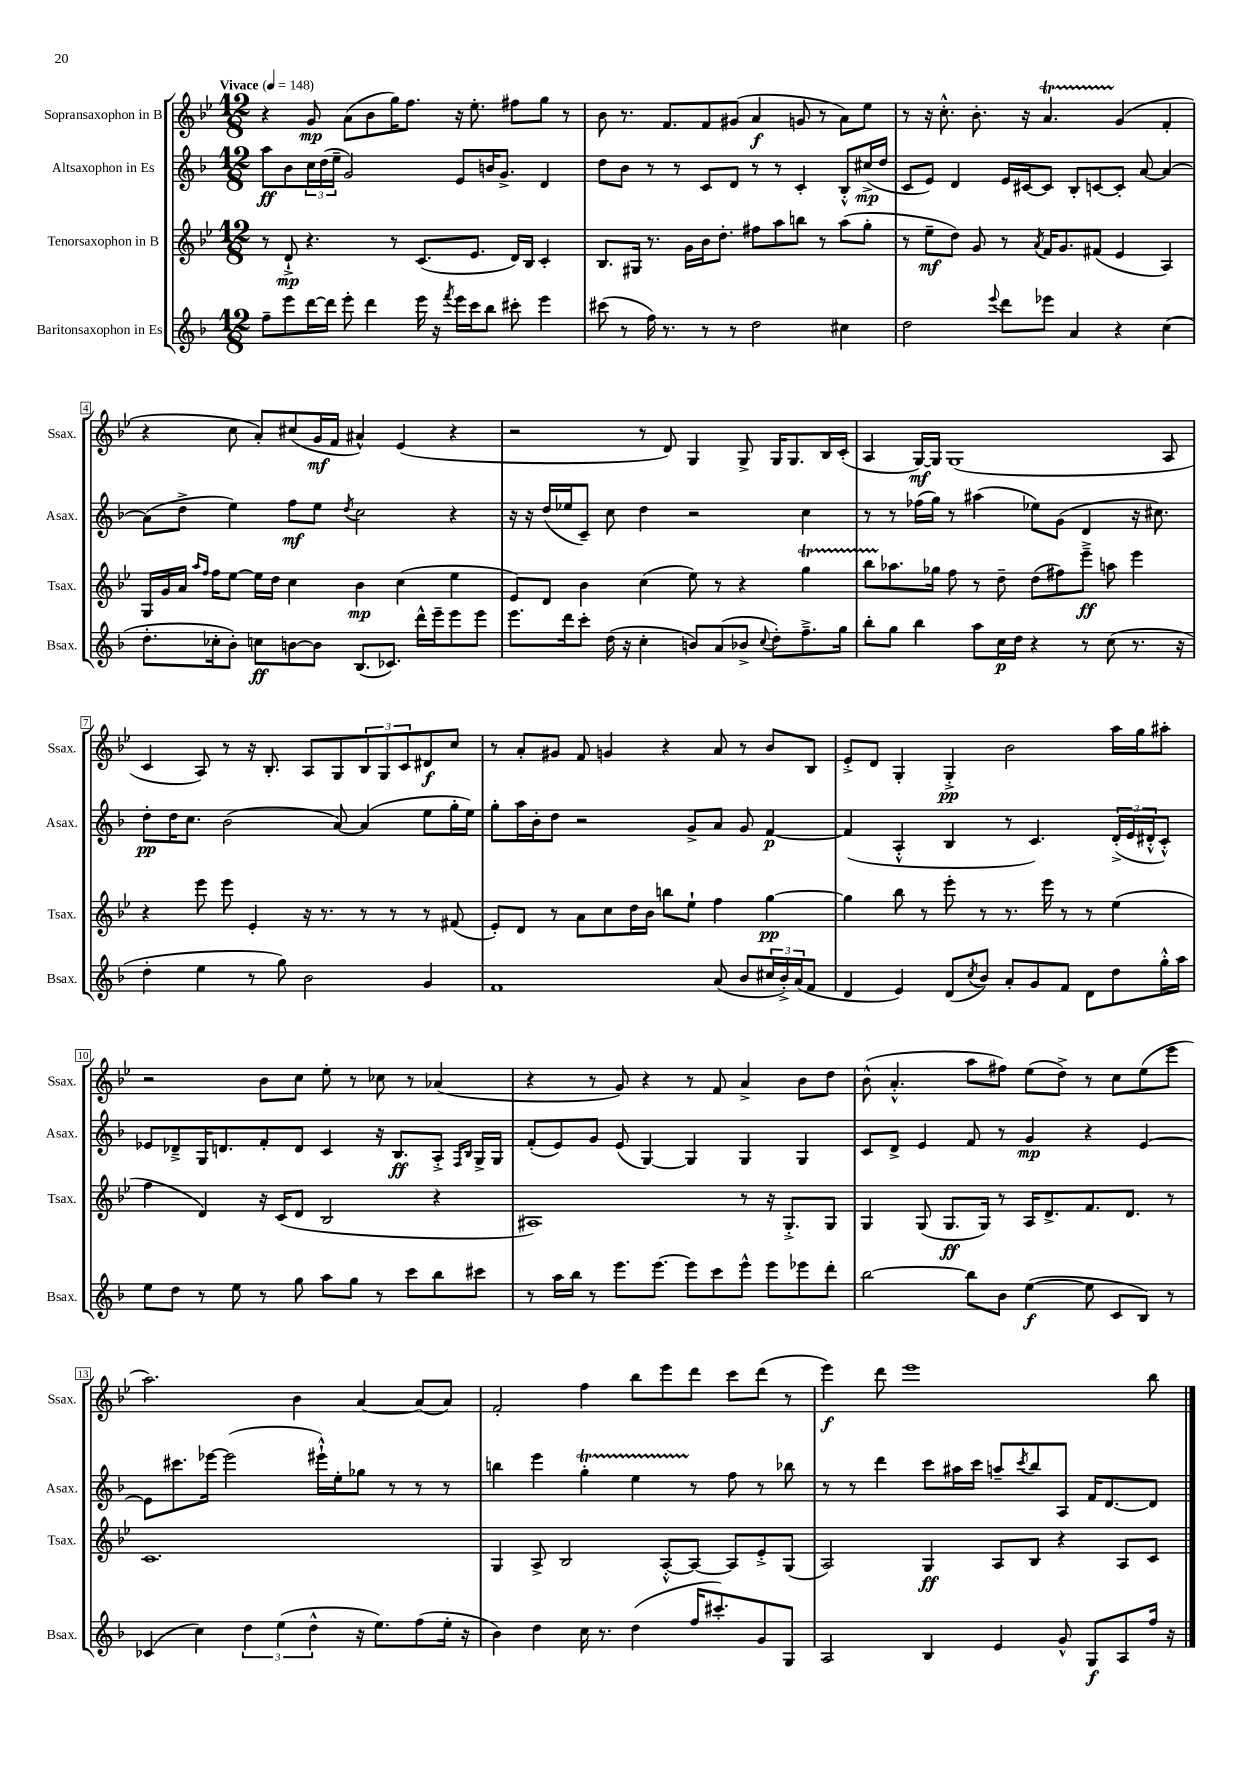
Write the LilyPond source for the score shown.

<<
\new StaffGroup <<
\new Staff = "s0" \with { instrumentName = "Sopransaxophon in B" shortInstrumentName = "Ssax." } {
    \clef treble \key bes \major \numericTimeSignature \time 12/8 \tempo "Vivace" 4 = 148
    r4 g'8\mp a'8( bes'8 g''16) f''8. r16 ees''8.-. fis''8 g''8 r8 |
    bes'8 r8. f'8. f'8 gis'8( a'4\f g'8 r8 a'8) ees''8 |
    r8 r16 c''8.-.-^ bes'8.-. r16 a'4.\startTrillSpan g'4\stopTrillSpan( f'4-. |
    r4 c''8 a'8-.) cis''8( g'16\mf f'16 ais'4-^) ees'4( r4 |
    r2 r8 d'8) g4 g8-> g16 g8. bes16 c'16-.( |
    a4 g16~\mf) g16 g1( a8 |
    c'4 a8) r8 r16 bes8.-. a8 g8 \tuplet 3/2 { bes8 g8 c'8 } dis'8\f c''8 |
    r8 a'8-. gis'8 f'8 g'4 r4 a'8 r8 bes'8 bes8 |
    ees'8-.-> d'8 g4-. g4-.->\pp bes'2 a''16 g''16 ais''8-. |
    r2 bes'8 c''8 ees''8-. r8 ces''8 r8 aes'4( |
    r4 r8 g'8) r4 r8 f'8 a'4-> bes'8 d''8 |
    bes'8-^( a'4.-.-^ a''8 fis''8) ees''8( d''8->) r8 c''8 ees''8( ees'''8 |
    a''2.) bes'4 a'4~ a'8( a'8) |
    f'2-. f''4 bes''8 ees'''8 d'''8 c'''8 d'''8( r8 |
    ees'''4\f) d'''8 ees'''1 bes''8 \bar "|." |
}
\new Staff = "s1" \with { instrumentName = "Altsaxophon in Es" shortInstrumentName = "Asax." } {
    \clef treble \key f \major \numericTimeSignature \time 12/8
    a''8\ff bes'8 \tuplet 3/2 { c''16 d''16( e''16-- } g'2) e'8 b'16 g'8.-> d'4 |
    d''8 bes'8 r8 r8 c'8 d'8 r8 r8 c'4-. bes8-.-^ cis''16->\mp( d''16 |
    c'8 e'8) d'4 e'16 cis'16~ cis'8 bes8-. c'8~ c'8-. a'8~ a'4~ |
    a'8( d''8-> e''4) f''8\mf e''8 \acciaccatura { d''8 } c''2 r4 |
    r16 r16 d''16( ees''16 c'8--) c''8 d''4 r2 c''4 |
    r8 r8 fes''16( g''16) r8 ais''4( ees''8) g'8( d'4 r16 cis''8.) |
    d''8-.\pp d''16 c''8. bes'2( a'8~) a'4( e''8 g''16-. e''16) |
    g''8-. a''16 bes'16-. d''8 r2 g'8-> a'8 g'8 f'4~\p |
    f'4( a4-.-^ bes4 r8 c'4.) \tuplet 3/2 { d'16-.->( e'16 dis'16-.-^ } c'8-.-^) |
    ees'8 des'8---> g16 d'8. f'8-. d'8 c'4 r16 bes8.\ff a8-.-> \grace { f16 bes16 } g16-> g16 |
    f'8-.( e'8) g'8 e'8( g4~) g4 g4 g4 |
    c'8 d'8-> e'4 f'8 r8 g'4\mp r4 e'4~ |
    e'8 cis'''8. ees'''16~ ees'''2( eis'''16-!-^) e''16-. ges''8 r8 r8 r8 |
    b''4 e'''4 g''4-.\startTrillSpan e''4 r8\stopTrillSpan f''8 r8 bes''8 |
    r8 r8 d'''4 c'''8 ais''16 c'''16 a''8-- \acciaccatura { c'''8 } bes''8 a8 f'16 d'8.~ d'8 \bar "|." |
}
\new Staff = "s2" \with { instrumentName = "Tenorsaxophon in B" shortInstrumentName = "Tsax." } {
    \clef treble \key bes \major \numericTimeSignature \time 12/8
    r8 d'8-!->\mp r4. r8 c'8.( ees'8. d'16) bes16 c'4-. |
    bes8. gis16 r8. g'16 bes'16 d''8.-. fis''8 a''8 b''8 r8 a''8( g''8-. |
    r8 ees''8--\mf d''8) g'8 r8 \acciaccatura { a'8 } f'16 g'8. fis'8( ees'4 a4) |
    g16 g'16 a'16 \grace { a''16 f''16 } f''16 ees''8~ ees''16 d''16 c''4 bes'4\mp c''4( ees''4 |
    ees'8) d'8 bes'4 c''4( ees''8) r8 r4 g''4\startTrillSpan |
    bes''8 aes''8.\stopTrillSpan ges''16 f''8 r8 d''8-- d''8( fis''8) ees'''8--->\ff a''8 ees'''4 |
    r4 ees'''8 ees'''8 ees'4-. r16 r8. r8 r8 r8 fis'8( |
    ees'8-.) d'8 r8 a'8 c''8 d''16 bes'16 b''8 ees''8-! f''4 g''4~\pp |
    g''4 bes''8 r8 ees'''8-. r8 r8. ees'''16 r8 r8 ees''4( |
    f''4 d'4) r16 c'16( d'8 bes2 r4 |
    ais1) r8 r16 g8.-.-> g8 |
    g4 g8( g8.\ff g16) r8 a16 d'8.-> f'8. d'8. r8 |
    c'1. |
    g4 a8-> bes2 a8~-.-^ a8~ a8 ees'8-.-> g8( |
    a2) g4\ff a8 bes8 r4 a8 c'8 \bar "|." |
}
\new Staff = "s3" \with { instrumentName = "Baritonsaxophon in Es" shortInstrumentName = "Bsax." } {
    \clef treble \key f \major \numericTimeSignature \time 12/8
    f''8-- e'''8 d'''16~ d'''16 e'''8-. d'''4 e'''16 r16 \acciaccatura { f'''8 } e'''16 c'''16 bes''8 cis'''8-. e'''4 |
    cis'''8( r8 f''16) r8. r8 r8 d''2 cis''4 |
    d''2 \appoggiatura { e'''8 } d'''8 ees'''8 a'4 r4 c''4( |
    d''8.-. ces''16-. bes'8-.) c''8\ff b'8~ b'8 bes8.( ces'8.) d'''16-^ e'''16-- e'''8 e'''8 |
    e'''8. d'''16 c'''8-. d''16( r16 c''4-. b'8) a'8( bes'8-> \appoggiatura { c''8 } d''8-.) f''8.---> g''16 |
    bes''8-. g''8 bes''4 a''8 c''16\p d''16 r4 r8 c''8( r8. r16 |
    d''4-. e''4 r8 g''8) bes'2 g'4 |
    f'1 a'8( bes'8 \tuplet 3/2 { cis''16 bes'16-.->) a'16( } f'8 |
    d'4 e'4) d'8( \acciaccatura { c''8 } bes'8) a'8-. g'8 f'8 d'8 d''8 g''16-.-^ a''16 |
    e''8 d''8 r8 e''8 r8 g''8 a''8 g''8 r8 c'''8 bes''8 cis'''8 |
    r8 a''16 bes''16 r8 e'''8. e'''8.~ e'''8 c'''8 e'''8-^ e'''8 ees'''8 d'''8-. |
    bes''2~ bes''8 bes'8 e''4~\f( e''8 c'8 bes8) r8 |
    ces'4( c''4) \tuplet 3/2 { d''4 e''4( d''4-^ } r16 e''8.) f''8( e''16-. r16 |
    bes'4) d''4 c''16 r8. d''4( f''16 cis'''8.-.) g'8 g8 |
    a2 bes4 e'4 g'8-^ g8\f a8 f''16 r16 \bar "|." |
}
>>
>>
\layout { \context { \Score \override BarNumber.stencil = #(make-stencil-boxer 0.1 0.3 ly:text-interface::print) } }
